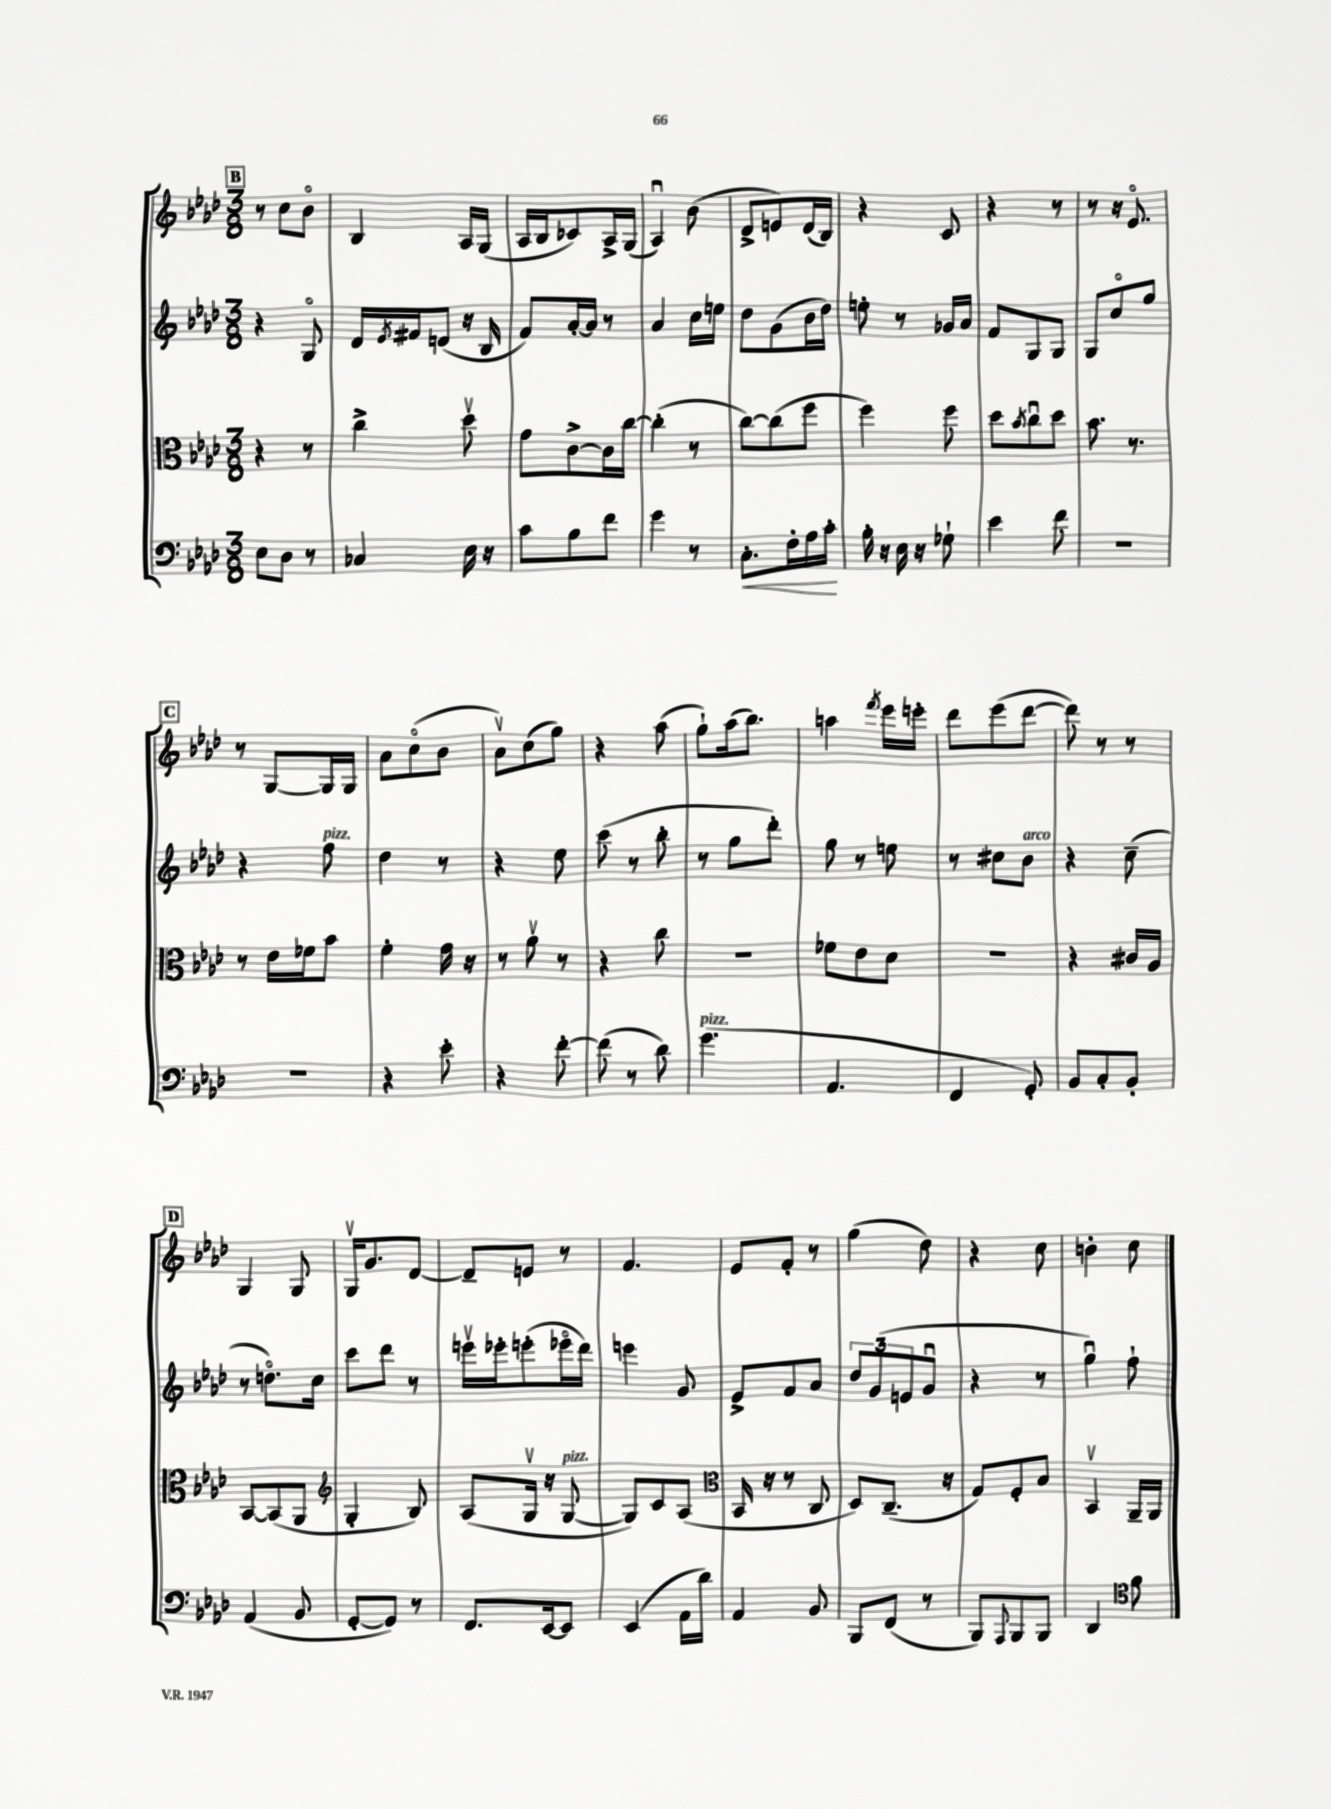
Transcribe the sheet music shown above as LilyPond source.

<<
\new StaffGroup <<
\new Staff = "s0" {
    \clef treble \key aes \major \numericTimeSignature \time 3/8
    \mark \markup { \box "B" } r8 c''8 bes'8\flageolet |
    bes4 aes16 g16( |
    aes16 bes16 ces'8) aes16-> g16( |
    aes4\downbow) bes'8( |
    des'8-> e'8) des'16( bes16) |
    r4 c'8 |
    r4 r8 |
    r8 r16 ees'8.\flageolet |
    \mark \markup { \box "C" } r8 g8~ g16 g16 |
    aes'8 c''8\flageolet( bes'8 |
    aes'8\upbow) c''8( g''8) |
    r4 aes''8( |
    g''8-!) aes''16( bes''8.) |
    a''4 \acciaccatura { f'''8 } ees'''16 e'''16-. |
    des'''8 ees'''8( des'''8~ |
    des'''8) r8 r8 |
    \mark \markup { \box "D" } g4 g8 |
    g16\upbow g'8. des'8~ |
    des'8-- e'8 r8 |
    f'4. |
    ees'8 f'8-. r8 |
    g''4( des''8) |
    r4 c''8 |
    b'4-. c''8 \bar "|." |
}
\new Staff = "s1" {
    \clef treble \key aes \major \numericTimeSignature \time 3/8
    \mark \markup { \box "B" } r4 g8\flageolet |
    des'16 \acciaccatura { ees'8 } fis'16 d'8( r16 bes16 |
    f'8) aes'16~-. aes'16 r8 |
    aes'4 c''16 e''16 |
    des''8 g'8( bes'16 des''16) |
    e''8-. r8 ges'16 aes'16 |
    f'8 g8 g8 |
    g8 c''8\flageolet g''8 |
    \mark \markup { \box "C" } r4 f''8^\markup { \italic "pizz." } |
    des''4 r8 |
    r4 ees''8 |
    c'''8( r8 bes''8-. |
    r8 g''8 des'''8-.) |
    g''8 r8 e''8 |
    r8 cis''8 bes'8^\markup { \italic "arco" } |
    r4 c''8--( |
    \mark \markup { \box "D" } r8 d''8.\flageolet) c''16 |
    c'''8 des'''8 r8 |
    e'''16\upbow ees'''16-. e'''8-.( ees'''16\flageolet des'''16) |
    e'''4 g'8 |
    ees'8-> f'8 aes'8 |
    \tuplet 3/2 { des''8 g'8( e'8 } g'8\downbow |
    r4 r8 |
    g''4\downbow) f''8-! \bar "|." |
}
\new Staff = "s2" {
    \clef alto \key aes \major \numericTimeSignature \time 3/8
    \mark \markup { \box "B" } r4 r8 |
    c''4-> des''8\upbow |
    g'8 c'8~-> c'16 c''16~ |
    c''4-.( r8 |
    c''8~) c''8( f''8 |
    f''4) f''8 |
    des''8 \acciaccatura { bes'8 } c''8\downbow des''8 |
    bes'8. r8. |
    \mark \markup { \box "C" } r8 ees'16 fes'16 bes'8 |
    f'4-. g'16 r16 |
    r8 aes'8\upbow r8 |
    r4 c''8 |
    R4. |
    fes'8 ees'8 des'8 |
    R4. |
    r4 cis'16 aes16 |
    \mark \markup { \box "D" } bes,8~ bes,8( aes,8 |
    \clef treble g4-. bes8) |
    aes8( g16\upbow r16 g8~^\markup { \italic "pizz." } |
    g8) c'8 aes8( |
    \clef alto bes,16 r16 r8 c8 |
    des8) c8.--( r16 |
    g8) f8-. bes8 |
    bes,4\upbow aes,16-- aes,16 \bar "|." |
}
\new Staff = "s3" {
    \clef bass \key aes \major \numericTimeSignature \time 3/8
    \mark \markup { \box "B" } ees8 des8 r8 |
    ces4 ees16 r16 |
    c'8 bes8 f'8 |
    g'4 r8 |
    c8.-.\< f16-. aes16 c'16-.\! |
    bes16-. r16 ees16 r16 ges8-! |
    ees'4 f'8 |
    R4. |
    \mark \markup { \box "C" } R4. |
    r4 ees'8-. |
    r4 f'8~-. |
    f'8( r8 des'8) |
    g'4.^\markup { \italic "pizz." }( |
    aes,4. |
    f,4 g,8-.) |
    bes,8 c8-. bes,8-. |
    \mark \markup { \box "D" } aes,4( bes,8 |
    g,8~-. g,8) r8 |
    f,8. ees,16~ ees,8 |
    ees,4( aes,16 des'16) |
    aes,4 bes,8 |
    bes,,8 f,8( r8 |
    bes,,8) \appoggiatura { aes,,8 } bes,,8 bes,,8 |
    des,4 \clef tenor f'8 \bar "|." |
}
>>
>>
